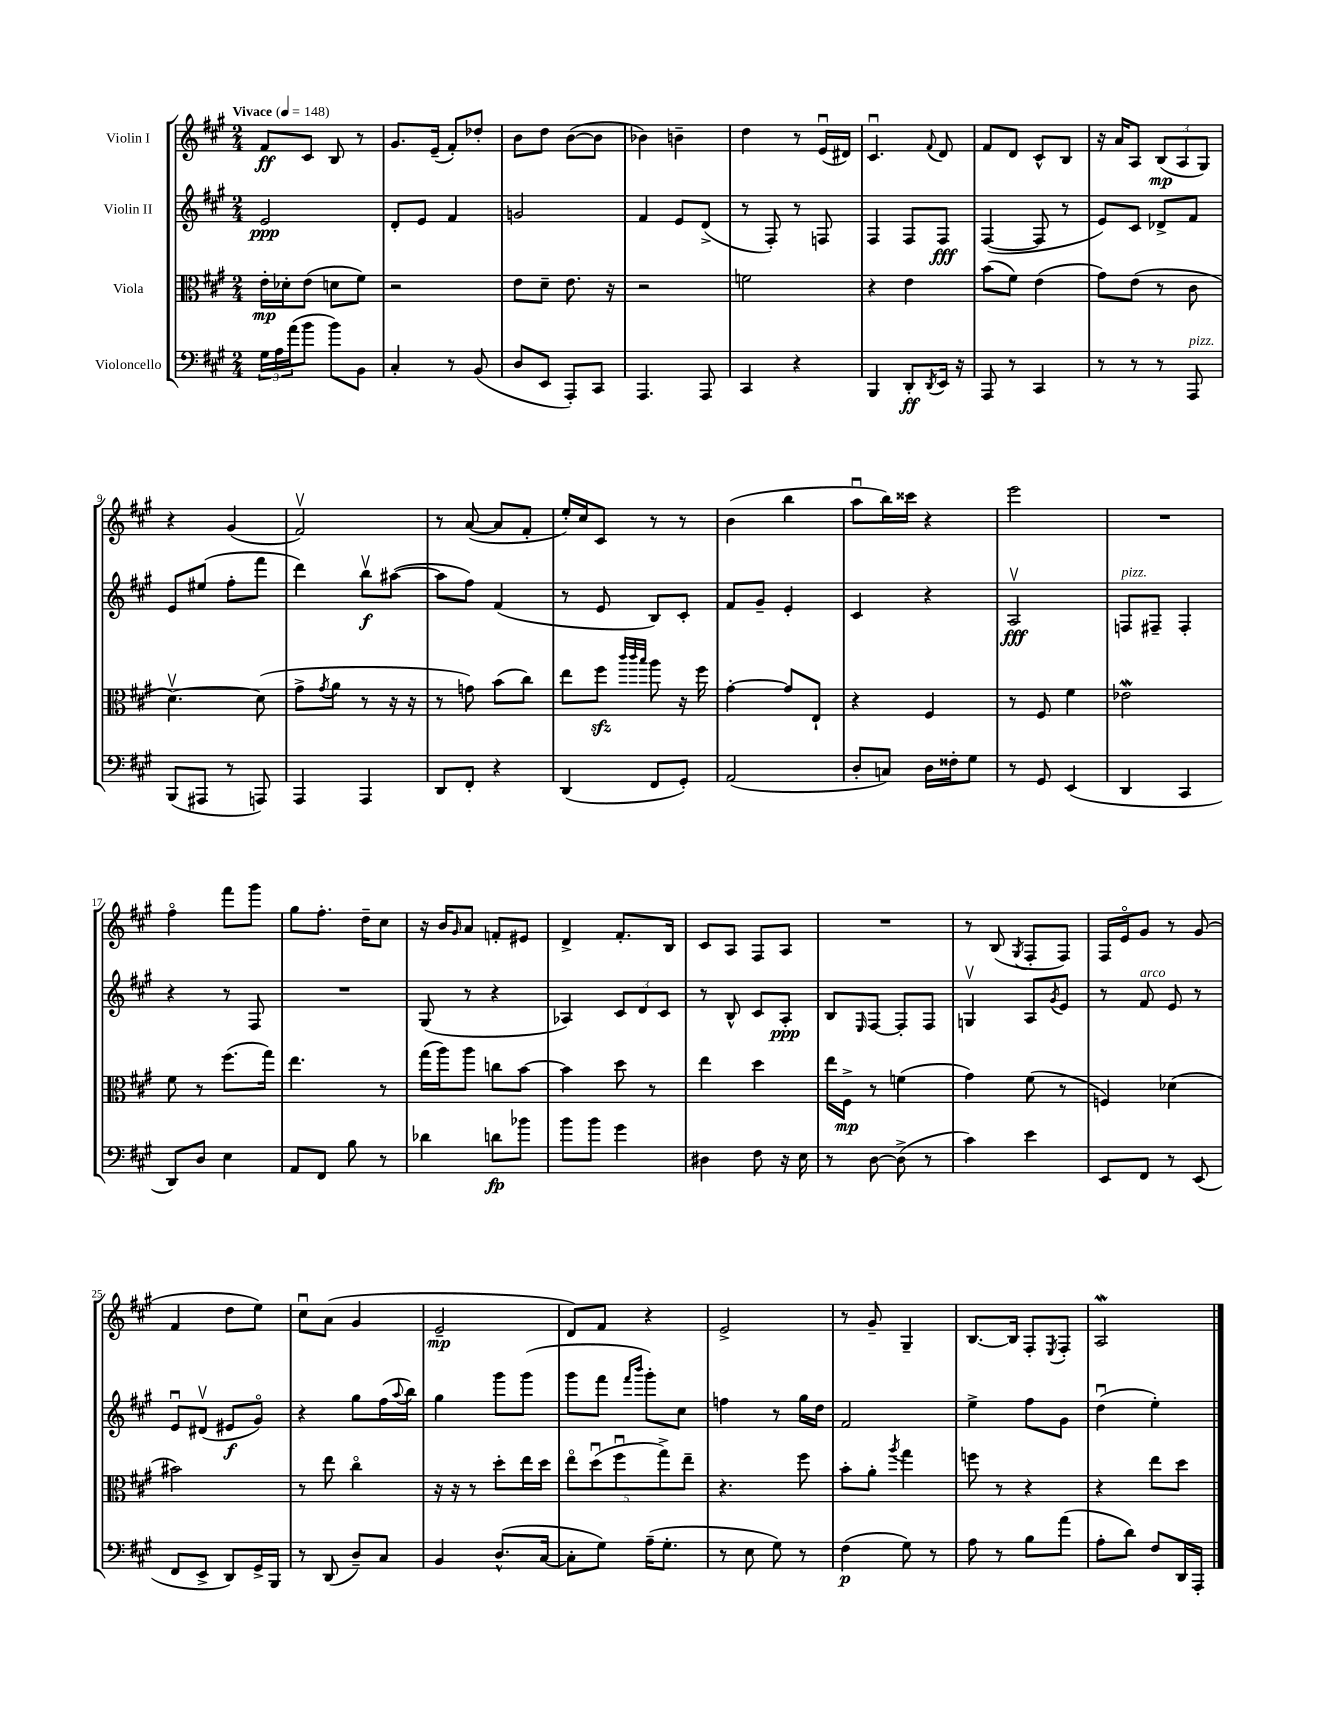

**kern	**kern	**kern	**kern
*staff4	*staff3	*staff2	*staff1
*clefF4	*clefC3	*clefG2	*clefG2
*k[f#c#g#]	*k[f#c#g#]	*k[f#c#g#]	*k[f#c#g#]
*M2/4	*M2/4	*M2/4	*M2/4
*MM148	*MM148	*MM148	*MM148
24G#\LL	16e'\LL	2e/	8f#/L
24A\	.	.	.
.	16d-'\J	.	.
(24a\J	.	.	.
8b\J	(8e\J	.	8c#/J
8b\L)	8d\L	.	8B/
8BB\J	8f#\J)	.	8r
=	=	=	=
4C#'/	2r	8d'/L	8.g#/L
.	.	8e/J	.
.	.	.	(16e~/Jk
8r	.	4f#/	8f#'/L)
(8BB/	.	.	8dd-'/J
=	=	=	=
8D/L	8e\L	2g/	8b\L
8EE/J	8d~\J	.	8dd\J
8AAA'/L)	8.e\	.	([8b\L
8CC#/J	.	.	8b\]J
.	16r	.	.
=	=	=	=
4.AAA/	2r	4f#/	4b-\)
.	.	8e/L	4b~\
8AAA/	.	(8d^/J	.
=	=	=	=
4CC#/	2f\	8r	4dd\
.	.	8F#'/)	.
4r	.	8r	8r
.	.	8F/	(16eu/LL
.	.	.	16d#/JJ)
=	=	=	=
4BBB/	4r	4F#/	4.c#u/
8DD'/L	4e\	8F#/L	.
8qDD/	.	.	8qqf#/
16EE/Jk	.	8F#/J	8d/
16r	.	.	.
=	=	=	=
8AAA/	(8b\L	([4F#/	8f#/L
8r	8f#\J)	.	8d/J
4CC#/	(4e\	8F#/]	8c#^^/L
.	.	8r	8B/J
=	=	=	=
8r	8g#\L)	8e/L)	16r
.	.	.	16a/LK
8r	(8e\J	8c#/J	8A/J
8r	8r	8d-^/L	(12B/L
.	.	.	12A/
8AAA/	8c#\	8f#/J	.
.	.	.	12G#/J)
=	=	=	=
(8BBB/L	[4.dv\)	8e/L	4r
8AAA#/J	.	(8ee#/J	.
8r	.	8ff#'\L	(4g#/
8AAA/)	(8d\]	8fff#\J	.
=	=	=	=
4AAA/	8g#^\L	4ddd\)	2f#v/)
.	8qg#/	.	.
.	8a\J	.	.
4AAA/	8r	8bbv\L	.
.	16r	([8aa#\J	.
.	16r	.	.
=	=	=	=
8DD/L	8r	8aa#\]L	8r
8FF#'/J	8g\)	8ff#\J)	([8a/
4r	(8b\L	(4f#/	8a/]L
.	8cc#\J)	.	8f#'/J
=	=	=	=
(4DD/	8ee\L	8r	16ee'/LL)
.	.	.	16cc#/J
.	8ff#\J	8e/	8c#/J
.	32qqccc#/LLL	.	.
.	32qqccc#/	.	.
.	32qqbb/JJJ	.	.
8FF#/L	8aa\	8B/L)	8r
8GG#'/J)	16r	8c#'/J	8r
.	16ff#\	.	.
=	=	=	=
(2AA/	[4g#'\	8f#/L	(4b\
.	.	8g#~/J	.
.	8g#/]L	4e'/	4bb\
.	8E`/J	.	.
=	=	=	=
8D'/L	4r	4c#/	8aau\L
8C/J)	.	.	16bb\L)
.	.	.	16ccc##\JJ
16D\LL	4F#/	4r	4r
16F##'\J	.	.	.
8G#\J	.	.	.
=	=	=	=
8r	8r	2Av/	2eee\
8GG#/	8F#/	.	.
(4EE/	4f#\	.	.
=	=	=	=
4DD/	2e-\	8F/L	2r
.	.	8F#~/J	.
4CC#/	.	4F#'/	.
=	=	=	=
8DD/L)	8f#\	4r	4ff#o\
8D/J	8r	.	.
4E\	(8.ff#\L	8r	8fff#\L
.	.	8F#/	8ggg#\J
.	16gg#\Jk)	.	.
=	=	=	=
8AA/L	4.ee\	2r	8gg#\L
8FF#/J	.	.	8.ff#'\J
8B\	.	.	.
.	.	.	16dd~\LK
8r	8r	.	8cc#\J
=	=	=	=
4d-\	(16gg#\LL	(8G#/	16r
.	16aa\J)	.	16b/LK
.	.	.	16qqg#/
.	8aa\J	8r	8a/J
8d\L	8cc\L	4r	8f'/L
8b-\J	[8b\J	.	8e#/J
=	=	=	=
8b\L	4b\]	4A-/)	4d^/
8b\J	.	.	.
4g#\	8dd\	12c#/L	8.f#'/L
.	.	12d/	.
.	8r	.	.
.	.	12c#/J	.
.	.	.	16B/Jk
=	=	=	=
4D#\	4ee\	8r	8c#/L
.	.	8B^^/	8A/J
8F#\	4dd\	8c#/L	8F#/L
16r	.	8A'/J	8A/J
16E\	.	.	.
=	=	=	=
8r	16ee\LL	8B/L	2r
.	16F#^\JJ	.	.
.	.	16qqE/	.
[8D\	8r	[8F#/J	.
(8D^\]	(4f\	8F#'/]L	.
8r	.	8F#/J	.
=	=	=	=
4c#\)	4g#\)	4Gv/	8r
.	.	.	(8B/
.	.	.	8qG#/
4e\	(8f#\	8A/L	8F#'/L
.	.	8qg#/	.
.	8r	8e/J	8F#/J)
=	=	=	=
8EE/L	4F/)	8r	16F#/LL
.	.	.	16eo/J
8FF#/J	.	8f#/	8g#/J
8r	(4d-\	8e/	8r
(8EE/	.	8r	(8g#/
=	=	=	=
8FF#/L	2b#\)	8eu/L	4f#/
8EE^/J	.	(8d#v/J	.
8DD/L)	.	8e#/L	8dd\L
16GG#^/L	.	8g#o/J)	8ee\J)
16BBB/JJ	.	.	.
=	=	=	=
8r	8r	4r	8cc#u\L
(8DD/	8ee\	.	(8a\J
8D~/L)	4cc#o\	8gg#\L	4g#/
8C#/J	.	(16ff#\L	.
.	.	8qqaa/	.
.	.	16bb\JJ)	.
=	=	=	=
4BB/	16r	4gg#\	2e~/
.	16r	.	.
.	8r	.	.
(8.D^^/L	8dd'\L	8ggg#\L	.
.	16ee\L	(8ggg#\J	.
[16C#/Jk	16dd\JJ	.	.
=	=	=	=
8C#'\]L	10eeo\L	8ggg#\L	8d/L)
.	(10ddu\	.	.
8G#\J)	.	8fff#\J	8f#/J
.	10ff#u\	.	.
.	.	16qqfff#/LL	.
.	.	16qqbbb/JJ	.
(16A~\LK	.	8ggg#'\L)	4r
.	10gg#^\)	.	.
8.G#'\J	.	.	.
.	.	8cc#\J	.
.	10ee~\J	.	.
=	=	=	=
8r	4.r	4ff\	2e^/
8E\	.	.	.
8G#\)	.	8r	.
8r	8ff#\	16gg#\LL	.
.	.	16dd\JJ	.
=	=	=	=
(4F#\	8b'\L	2f#/	8r
.	8a'\J	.	8g#~/
.	8qaa/	.	.
8G#\)	4gg#\	.	4G#~/
8r	.	.	.
=	=	=	=
8A\	8ff\	4ee^\	[8.B/L
8r	8r	.	.
.	.	.	16B/]Jk
8B\L	4r	8ff#\L	8F#'/L
.	.	.	8qE/
(8a\J	.	8g#\J	8F#'/J
=	=	=	=
8A'\L	4r	(4ddu\	2A/
8d\J)	.	.	.
8F#/L	8ee\L	4ee'\)	.
16DD/L	8dd\J	.	.
16AAA'/JJ	.	.	.
==	==	==	==
*-	*-	*-	*-
